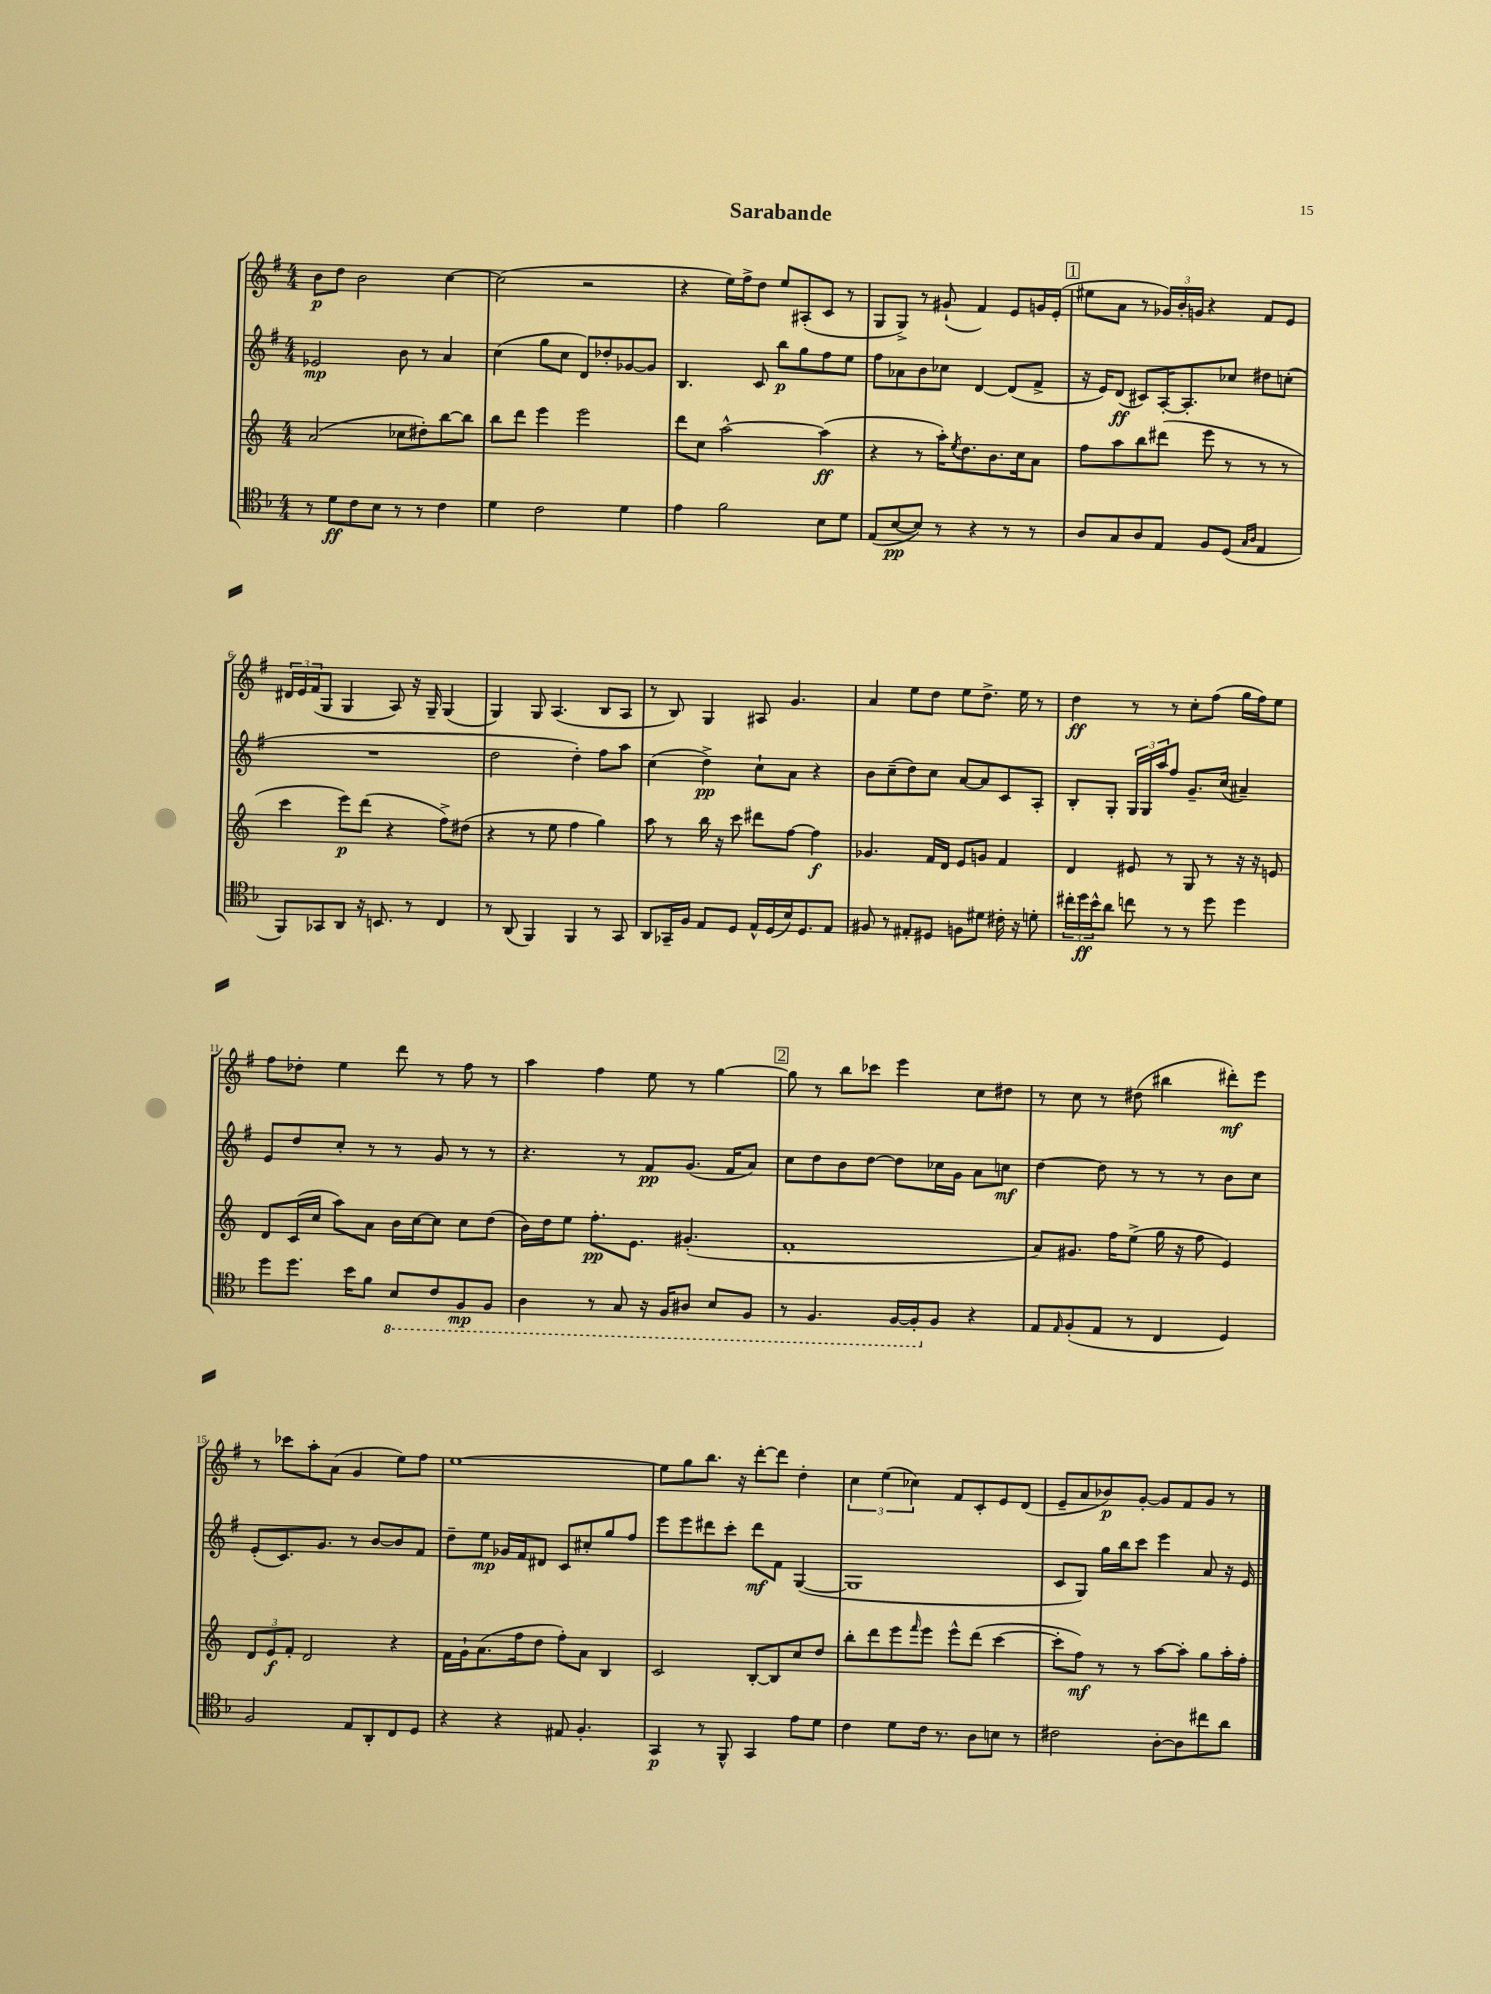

**kern	**kern	**kern	**kern
*staff4	*staff3	*staff2	*staff1
*clefC4	*clefG2	*clefG2	*clefG2
*k[b-]	*k[]	*k[f#]	*k[f#]
*M4/4	*M4/4	*M4/4	*M4/4
8r	(2a	2e-	8b
8d	.	.	8dd
8c	.	.	2b
8B-	.	.	.
8r	8cc-	8b	.
8r	8dd#')	8r	.
4c	[8bb	4a	[4cc
.	8bb]	.	.
=	=	=	=
4d	8bb	(4cc	(2cc]
.	8ddd	.	.
2c	4eee	8gg	.
.	.	8cc	.
.	2eee	8d)	2r
.	.	8dd-'	.
4d	.	[8g-	.
.	.	8g-]	.
=	=	=	=
4e	8ddd	4.B	4r
.	8cc	.	.
2f	[2aa^^	.	16ee)
.	.	.	16ff#^
.	.	8c	8dd
.	.	8bb	8ee
.	.	8gg	(8A#'
8B-	(4aa]	8ff#	8c
8d	.	8ee	8r
=	=	=	=
(8E	4r	8ff#	8G
[8B-	.	8a-	8G^)
8B-])	8r	8b	8r
8r	16aa')	8cc-	(8g#`
.	8qee	.	.
.	8.dd	.	.
4r	.	[4d	4f#)
.	8.b	.	.
8r	.	(8d]	8e
.	16cc	.	.
8r	8a	8f#^	16g
.	.	.	(16e'
=	=	=	=
8A	8ff	16r	8ee#
.	.	16e)	.
8G	8aa	(8d	8a
8A	8bb	8c#)	8r
8E	(8ddd#	[16A'	24g-)
.	.	.	24b'
.	.	8.A']	.
.	.	.	24g
8F	8eee	.	4r
(8D	8r	8cc-	.
16qqG	.	.	.
16qqA	.	.	.
4E	8r	8dd#	8f#
.	8r	(8cc'	8e
=	=	=	=
8FF)	4ccc	1r	24d#
.	.	.	24e
.	.	.	(24f#
8GG-	.	.	8G
8AA	8eee)	.	4G
16r	(8ddd	.	.
8.BB	.	.	.
.	4r	.	8A)
8r	.	.	16r
.	.	.	16G~
4C	8ff^)	.	(4G
.	(8dd#	.	.
=	=	=	=
8r	4r	2dd	4G)
(8AA	.	.	.
4FF)	8r	.	8G
.	8ee	.	(4.A
4FF	4ff	4dd')	.
8r	4gg)	8ff#	8B
8GG	.	8aa	8A
=	=	=	=
8AA	8aa	(4cc	8r
16GG-~	8r	.	8B)
16F	.	.	.
8E	16bb	4dd^)	4G
.	16r	.	.
8D	8ccc	.	.
16E^^	8ddd#	8cc`	8A#
(16D	.	.	.
16B-)	[8ff	8a	4.g
8.D	.	.	.
.	4ff]	4r	.
8E	.	.	.
=	=	=	=
8F#	4.g-	8b	4a
8r	.	(8cc~	.
8E#'	.	8dd)	8ee
8D#	16f	8cc	8dd
.	16d	.	.
8F	8e	[8a	8ee
8d#	8g	8a]	8.dd^
16c#'	4f	8c	.
16r	.	.	16ee
8d'	.	8A'	8r
=	=	=	=
24cc#'	4d	8B'	4dd
24dd	.	.	.
24b-^^	.	.	.
8a	.	8G'	.
8cc	8e#	24G	8r
.	.	24G	.
.	.	24aa	.
8r	8r	8ff#	8r
8r	8G	8.g~	8cc'
8dd	8r	.	(8ff#
.	.	(16cc	.
4dd	16r	4a#~)	16gg
.	16r	.	16ff#)
.	8e	.	8ee
=	=	=	=
8dd	8d	8e	8ff#
8.dd	(16c	8dd	8dd-'
.	16cc	.	.
.	8aa)	8cc'	4ee
16b-	.	.	.
8f	8a	8r	.
8BB-	16b	8r	8ddd
.	[16cc	.	.
8C	8cc]	8g	8r
8FF	8cc	8r	8ff#
8FF	(8dd	8r	8r
=	=	=	=
4AA	16b)	4.r	4aa
.	16dd	.	.
.	8ee	.	.
8r	8.ff'	.	4ff#
8GG	.	8r	.
.	8.e	.	.
16r	.	8f#	8ee
16FF	.	.	.
8AA#	(4.g#'	(8.g	8r
8BB-	.	.	[4gg
.	.	16f#	.
8FF	.	8a)	.
=	=	=	=
8r	1f'	8cc	8gg]
4.FF	.	8dd	8r
.	.	8b	8bb
.	.	[8dd	8ccc-
[16FF	.	8dd]	4eee
16FF']	.	.	.
8F	.	16cc-	.
.	.	16g	.
4r	.	8a	8cc
.	.	8cc	8dd#
=	=	=	=
8E	8a)	[4dd	8r
16qqE	.	.	.
(8F'	8.g#	.	8cc
8E	.	8dd]	8r
.	16ff	.	.
8r	(8ee^	8r	(8dd#
4C	16gg	8r	4bb#
.	16r	.	.
.	8ff	8r	.
4D)	4e)	8b	8ddd#')
.	.	8cc	8eee
=	=	=	=
2F	12d	(8e'	8r
.	12e	.	.
.	.	8.c)	8ccc-
.	12f'	.	.
.	2d	.	8aa'
.	.	8.g	.
.	.	.	(8a
8E	.	8r	4g
8AA'	.	[8b	.
8C	4r	8b]	8ee)
8D	.	8f#	8ff#
=	=	=	=
4r	16f	8dd~	[1ee
.	16g`	.	.
.	(8.a	8ee	.
4r	.	16g-	.
.	16ff	16f#	.
.	8dd	8d#	.
8E#	8ff')	8c	.
4.F'	8a	8cc#'	.
.	4B	8gg	.
.	.	8ff#	.
=	=	=	=
4GG	2c	8eee	8ee]
.	.	8eee	8gg
8r	.	8ddd#	8.bb
8FF^^	.	8ccc'	.
.	.	.	16r
4GG	[8B'	8ddd#	[8ddd'
.	8B]	8f#	8ddd]
8e	8cc	([4G	4dd'
8d	8dd	.	.
=	=	=	=
4c	8bb'	1G]	6cc
.	8ddd	.	.
.	.	.	(6ee
8d	8eee	.	.
.	.	.	6cc-)
.	16qqfff	.	.
16c	8eee	.	.
8.r	.	.	.
.	8eee^^	.	8f#
8A	(8ddd	.	8c'
8B	[4ccc	.	8e
8r	.	.	(8d
=	=	=	=
2c#	8ccc']	8c	8e~
.	8ff)	8G)	8a
.	8r	16gg	8b-)
.	.	16bb	.
.	8r	8ccc	[8g'
[8A'	[8aa	4eee	8g]
8A]	8aa']	.	8f#
8cc#	8gg	8a	8g
8a	16aa'	16r	8r
.	16ff'	16e	.
==	==	==	==
*-	*-	*-	*-
